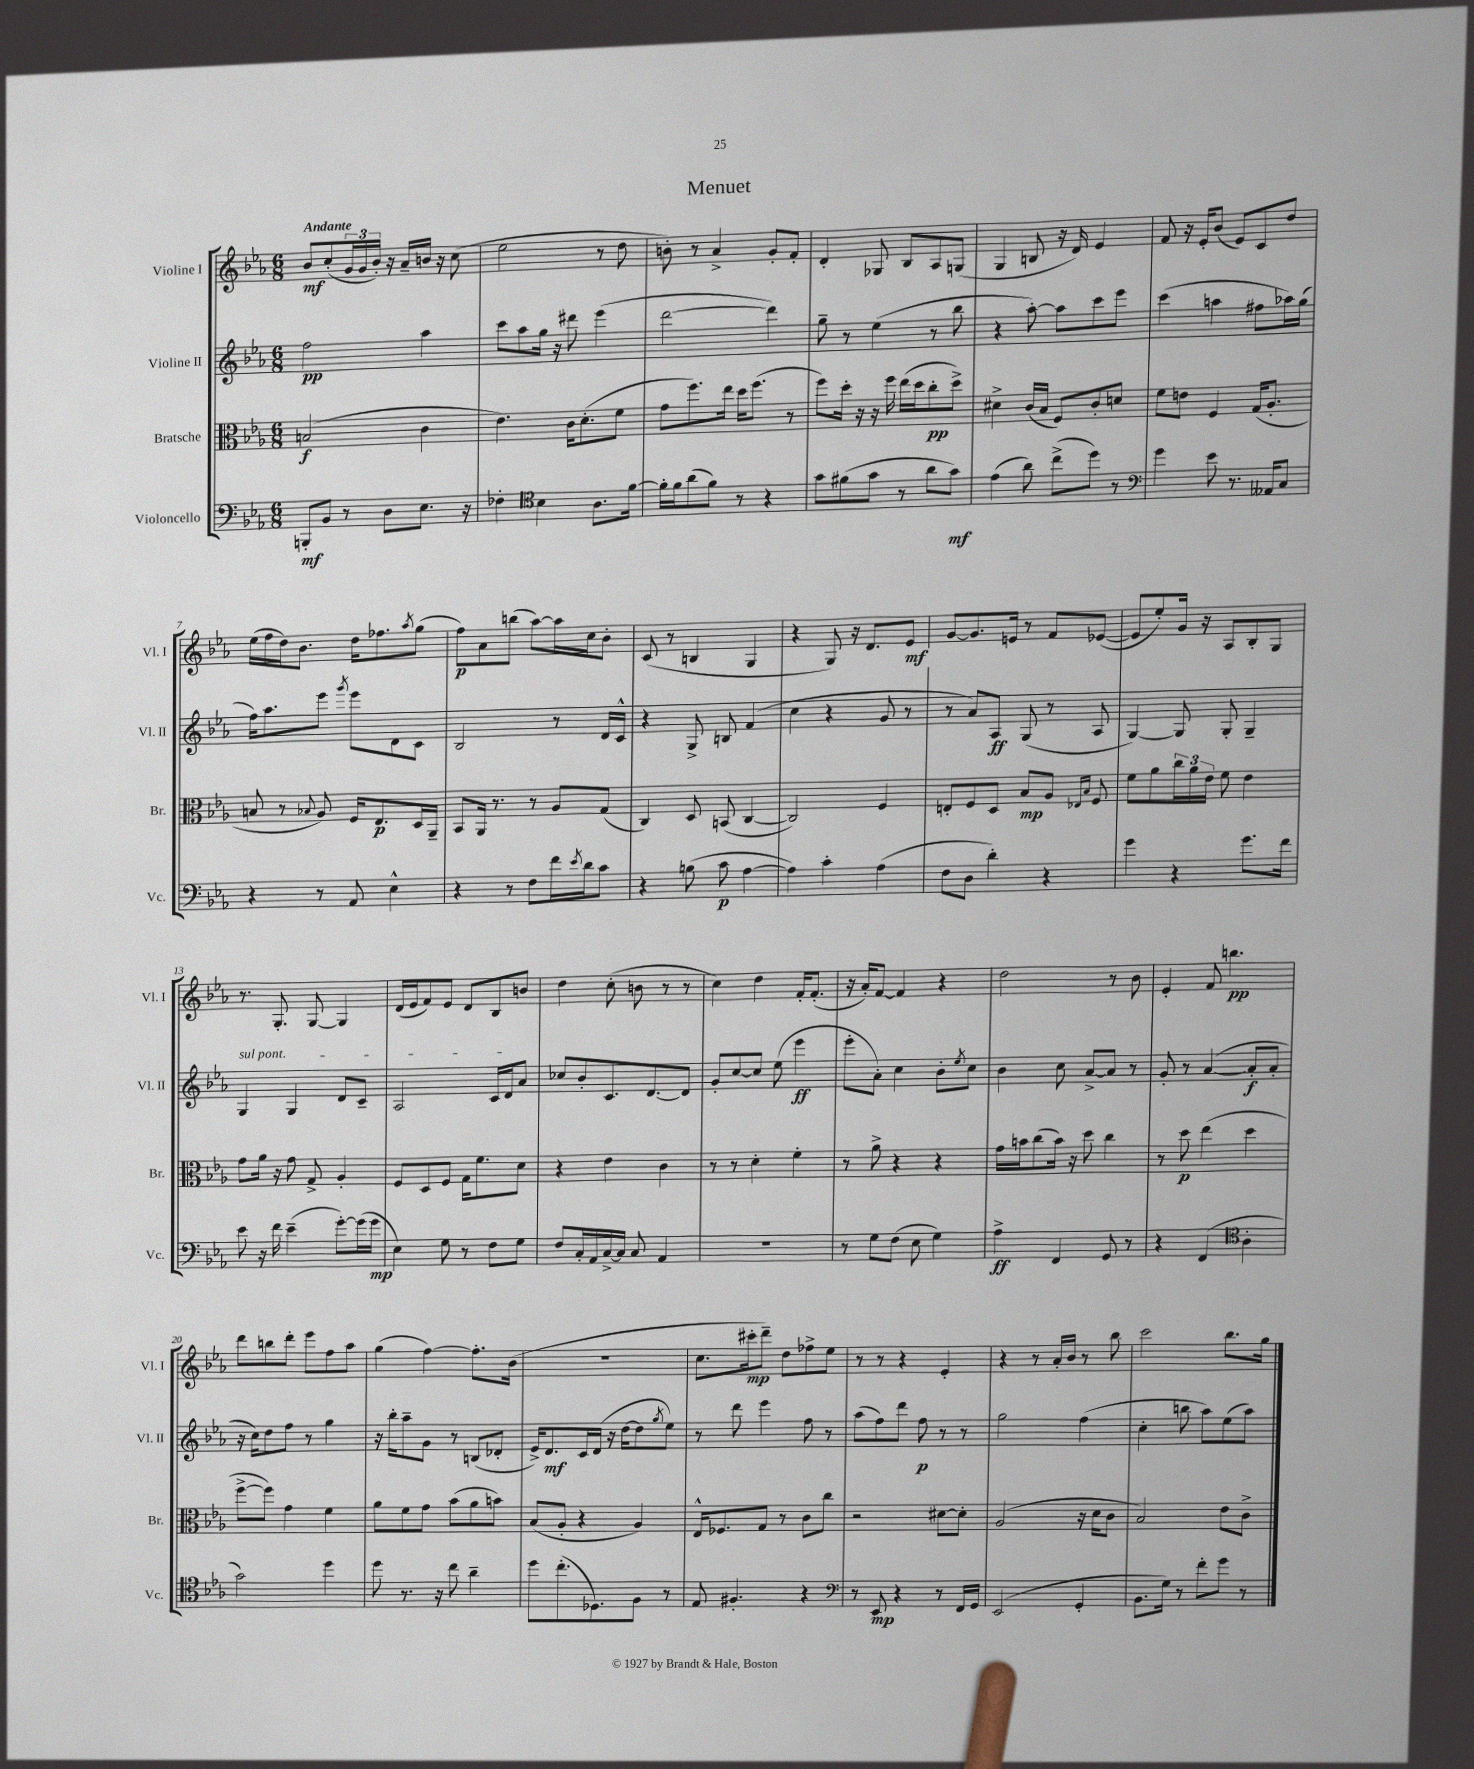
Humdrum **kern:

**kern	**dynam	**kern	**dynam	**kern	**dynam	**kern	**dynam
*part4	*part4	*part3	*part3	*part2	*part2	*part1	*part1
*staff4	*staff4	*staff3	*staff3	*staff2	*staff2	*staff1	*staff1
*I"Violoncello	*	*I"Bratsche	*	*I"Violine II	*	*I"Violine I	*
*I'Vc.	*	*I'Br.	*	*I'Vl. II	*	*I'Vl. I	*
*clefF4	*	*clefC3	*	*clefG2	*	*clefG2	*
*k[b-e-a-]	*	*k[b-e-a-]	*	*k[b-e-a-]	*	*k[b-e-a-]	*
*M6/8	*	*M6/8	*	*M6/8	*	*M6/8	*
=1	=1	=1	=1	=1	=1	=1	=1
!	!	!	!	!	!	!LO:TX:a:B:t=Andante	!
8BBBn'/L	mf	(2Bn/	f	2ff\	pp	8b-/L	mf
8BB-/J	.	.	.	.	.	(8cc'/	.
8r	.	.	.	.	.	24g/L	.
.	.	.	.	.	.	24g/	.
.	.	.	.	.	.	24b-'/JJ)	.
8D\L	.	.	.	.	.	16r	.
.	.	.	.	.	.	16a-~/LL	.
8.E-\J	.	4c\	.	4aa-\	.	16bn/JJ	.
.	.	.	.	.	.	16r	.
.	.	.	.	.	.	(8cc\	.
16r	.	.	.	.	.	.	.
=2	=2	=2	=2	=2	=2	=2	=2
4F-X'\	.	4.e-\)	.	8ccc\L	.	2ee-\	.
.	.	.	.	8aa-\	.	.	.
*clefC4	*	*	*	*	*	*	*
4B-\	.	.	.	16gg\Jk	.	.	.
.	.	.	.	16r	.	.	.
.	.	16c\KL	.	8ddd#X\	.	.	.
.	.	(8.d'\	.	.	.	.	.
8.A-\L	.	.	.	(4eee-\	.	8r	.
.	.	8f\J	.	.	.	8dd\	.
[16f\Jk	.	.	.	.	.	.	.
=3	=3	=3	=3	=3	=3	=3	=3
16f'\LL]	.	8g\L	.	[2ddd\	.	8bn'\)	.
16f\J	.	.	.	.	.	.	.
(8a-\	.	8.ff\)	.	.	.	8r	.
8f\J)	.	.	.	.	.	4a-^/	.
.	.	16ee-\Jk	.	.	.	.	.
8r	.	16dd\KL	.	.	.	.	.
.	.	(8.ff\J	.	.	.	.	.
4r	.	.	.	4ddd\])	.	8g'/L	.
.	.	8r	.	.	.	8f'/J	.
=4	=4	=4	=4	=4	=4	=4	=4
8g\L	.	8ff\L)	.	8gg~\	.	4d'/	.
(8f#X\	.	16dd'\Jk	.	8r	.	.	.
.	.	16r	.	.	.	.	.
8g\J	.	16r	.	(4ee-\	.	8G-X/	.
.	.	16ff\	.	.	.	.	.
8r	.	(16ee-\LL	.	.	.	8B-/L	.
.	.	16dd\J	.	.	.	.	.
8a-\L	.	8cc'\	pp	8r	.	8A-/	.
8g\J)	mf	8dd^\J)	.	8bb-\	.	(8Gn/J	.
=5	=5	=5	=5	=5	=5	=5	=5
(4e-\	.	4d#X^\	.	4r	.	4G/	.
8a-\)	.	(16c/LL	.	[8aa-'\)	.	8Bn/	.
.	.	16B-/JJ	.	.	.	.	.
(8cc^\L	.	8F/L)	.	8aa-\L]	.	16r	.
.	.	.	.	.	.	16d/)	.
8dd\J)	.	8c'/	.	8ccc\	.	4e-/	.
8r	.	8dn/J	.	8eee-\J	.	.	.
=6	=6	=6	=6	=6	=6	=6	=6
*clefF4	*	*	*	*	*	*	*
4g\	.	8f\L	.	(4ccc\	.	8f/	.
.	.	8en\J	.	.	.	16r	.
.	.	.	.	.	.	16e-'/KL	.
8e-\	.	4F/	.	4aan\	.	(8b-/J	.
8.r	.	.	.	.	.	8e-/L)	.
.	.	(16G/KL	.	8ff#X\L	.	8c/	.
16AA--X/KL	.	8.A-'/J	.	.	.	.	.
8C/J	.	.	.	16aa-X\L)	.	8dd/J	.
.	.	.	.	(16gg\JJ	.	.	.
!!LO:LB:g=z
=7	=7	=7	=7	=7	=7	=7	=7
4r	.	8Bn/	.	16ff\KL)	.	(16ee-\LL	.
.	.	.	.	8.aa-\	.	16ff\	.
.	.	8r	.	.	.	16dd\J)	.
.	.	.	.	.	.	8.b-\J	.
.	.	8qqB-X/	.	.	.	.	.
8r	.	8A-/)	.	8eee-\J	.	.	.
.	.	.	.	8qggg/	.	.	.
8AA-/	.	16F/KL	.	8eee-\L	.	16dd\KL	.
.	.	8.E-/	p	.	.	8.ff-X\	.
4E-^^\	.	.	.	8d\	.	.	.
.	.	.	.	.	.	8qaa-/	.
.	.	16D/L	.	8c\J	.	(8gg\J	.
.	.	16AA-~/JJ	.	.	.	.	.
=8	=8	=8	=8	=8	=8	=8	=8
4r	.	8BB-/L	.	2B-/	.	8ff\L)	p
.	.	16AA-/Jk	.	.	.	8a-\	.
.	.	8.r	.	.	.	.	.
8r	.	.	.	.	.	(8bbn\J	.
8F\L	.	8r	.	.	.	[8aa-\L)	.
16f\L	.	8A-/L	.	8r	.	16aa-\L]	.
8qe-/	.	.	.	.	.	.	.
16d\J	.	.	.	.	.	16cc\J	.
8c\J	.	(8G/J	.	16d/LL	.	8b-'\J	.
.	.	.	.	16c^^/JJ	.	.	.
=9	=9	=9	=9	=9	=9	=9	=9
4r	.	4C/)	.	4r	.	(8c/	.
.	.	.	.	.	.	8r	.
(8Bn\	.	8D/	.	8G^/	.	4Bn/	.
8c\	p	(8BBn/	.	8Bn/	.	.	.
[4A-\	.	[4C/	.	(4f/	.	4G/	.
=10	=10	=10	=10	=10	=10	=10	=10
4A-\])	.	2C/])	.	4cc\	.	4r	.
4c'\	.	.	.	4r	.	8G/)	.
.	.	.	.	.	.	16r	.
.	.	.	.	.	.	8.d/L	.
(4A-\	.	4F/	.	8g/	.	.	.
.	.	.	.	8r	.	8e-/J	mf
=11	=11	=11	=11	=11	=11	=11	=11
8F\L	.	8En'/L	.	8r	.	[8g/L	.
8D\J	.	8F/	.	8a-/L)	.	8.g/]	.
4d'\)	.	8D/J	.	8A-/J	ff	.	.
.	.	.	.	.	.	16en/Jk	.
.	.	8B-/L	mp	(8G/	.	8r	.
4r	.	8A-/J	.	8r	.	8f/L	.
.	.	16qqE-X/LL	.	.	.	.	.
.	.	16qqB-/JJ	.	.	.	.	.
.	.	8F/	.	8A-/	.	([8e-X/J	.
=12	=12	=12	=12	=12	=12	=12	=12
4g\	.	8f\L	.	[4G/)	.	8e-/L]	.
.	.	8a-\	.	.	.	8ee-'/)	.
4r	.	24cc\L	.	8G/]	.	16g/Jk	.
.	.	24a-\	.	.	.	.	.
.	.	.	.	.	.	16r	.
.	.	24e-\JJ	.	.	.	.	.
.	.	8f\	.	8G'/	.	8A-/L	.
8.g\L	.	4e-\	.	4G~/	.	8B-'/	.
.	.	.	.	.	.	8G/J	.
16f\Jk	.	.	.	.	.	.	.
!!LO:LB:g=z
=13	=13	=13	=13	=13	=13	=13	=13
!	!	!	!	!LO:TX:a:i:t=sul pont.	!	!	!
8e-\	.	8g\L	.	4G/	.	8.r	.
16r	.	16a-\Jk	.	.	.	.	.
16f\	.	16r	.	.	.	8.G'/	.
(4e-~\	.	8g\	.	4G/	.	.	.
.	.	8G^/	.	.	.	[8G/	.
[8g'\L)	.	4A-'/	.	8d/L	.	4G/]	.
(16g\L]	.	.	.	8c~/J	.	.	.
16g\JJ	mp	.	.	.	.	.	.
=14	=14	=14	=14	=14	=14	=14	=14
4E-\)	.	8F/L	.	2A-/	.	(16d/LL	.
.	.	.	.	.	.	16e-/J	.
.	.	8D/	.	.	.	8f/)	.
8G\	.	8F/J	.	.	.	8e-/J	.
8r	.	16G\KL	.	.	.	8d/L	.
.	.	8.f\	.	.	.	.	.
8F\L	.	.	.	16c/LL	.	8B-/	.
.	.	.	.	16d/J	.	.	.
8G\J	.	8d\J	.	8a-/J	.	8bn/J	.
=15	=15	=15	=15	=15	=15	=15	=15
8F/L	.	4r	.	8cc-X/L	.	4dd\	.
16C'/L	.	.	.	8b-'/	.	.	.
16AA-/	.	.	.	.	.	.	.
[16C^/	.	4e-\	.	8.c/	.	(8cc'\	.
16C/JJ]	.	.	.	.	.	.	.
8C/	.	.	.	.	.	8bn\	.
.	.	.	.	[8.d/	.	.	.
4AA-/	.	4c\	.	.	.	8r	.
.	.	.	.	8d/J]	.	8r	.
=16	=16	=16	=16	=16	=16	=16	=16
2.r	.	8r	.	8g'/L	.	4cc\)	.
.	.	8r	.	[8cc/	.	.	.
.	.	4d'\	.	8cc/J]	.	4dd\	.
.	.	.	.	(8ee-\	.	.	.
.	.	4f'\	.	4eee-\	ff	16f'/KL	.
.	.	.	.	.	.	(8.f'/J	.
=17	=17	=17	=17	=17	=17	=17	=17
8r	.	8r	.	8eee-'\L	.	16r	.
.	.	.	.	.	.	16a-'/KL)	.
8G\L	.	8a-^\	.	8a-'\J)	.	[8f/J	.
(8F\J	.	4r	.	4cc\	.	4f/]	.
8E-\	.	.	.	.	.	.	.
4G\)	.	4r	.	8b-'\L	.	4r	.
.	.	.	.	8qee-/	.	.	.
.	.	.	.	8cc\J	.	.	.
=18	=18	=18	=18	=18	=18	=18	=18
4A-^\	ff	16g\LL	.	4b-\	.	2dd\	.
.	.	16bn\J	.	.	.	.	.
.	.	(8cc\	.	.	.	.	.
4FF/	.	16b\Jk)	.	8cc\	.	.	.
.	.	16r	.	.	.	.	.
.	.	8dd\	.	[8a-^/L	.	.	.
8GG/	.	4cc\	.	8a-/J]	.	8r	.
8r	.	.	.	8r	.	8b-\	.
=19	=19	=19	=19	=19	=19	=19	=19
4r	.	8r	.	8g'/	.	4e-'/	.
.	.	8dd\	p	8r	.	.	.
(4FF/	.	(4ee-\	.	([4a-/	.	8f/	.
.	.	.	.	.	.	4.bbn\	pp
*clefC4	*	*	*	*	*	*	*
4A-'\	.	4dd\	.	8a-'/L]	f	.	.
.	.	.	.	8a-'/J	.	.	.
!!LO:LB:g=z
=20	=20	=20	=20	=20	=20	=20	=20
2g\)	.	[8ff^\L	.	16r	.	8ddd\L	.
.	.	.	.	16cc\KL)	.	.	.
.	.	8ff\J])	.	8dd\	.	8bbn\	.
.	.	4g\	.	8ff\J	.	8ddd'\J	.
.	.	.	.	8r	.	8eee-\L	.
4dd\	.	4f\	.	4gg\	.	8ff\	.
.	.	.	.	.	.	8aa-\J	.
=21	=21	=21	=21	=21	=21	=21	=21
8dd\	.	8a-\L	.	16r	.	(4gg\	.
.	.	.	.	16bb-'\KL	.	.	.
8.r	.	8f\	.	8aa-~\	.	.	.
.	.	8g\J	.	8g\J	.	[4ff\)	.
16r	.	.	.	.	.	.	.
8cc\	.	(8b-\L	.	8r	.	.	.
4a-~\	.	8a-\	.	(8Bn/L	.	8.ff'\L]	.
.	.	8bn\J)	.	8d-X'/J	.	.	.
.	.	.	.	.	.	(16b-\Jk	.
=22	=22	=22	=22	=22	=22	=22	=22
8dd\L	.	(8B-/L	.	16e-^/KL)	.	2.r	.
.	.	.	.	8.d/	mf	.	.
(8.cc'\	.	8A-'/J	.	.	.	.	.
.	.	4r	.	16c/L	.	.	.
8.D-X\)	.	.	.	(16d/JJ	.	.	.
.	.	.	.	16r	.	.	.
.	.	.	.	[16dd\KL	.	.	.
8F\J	.	4A-/)	.	8dd\]	.	.	.
.	.	.	.	8qgg/	.	.	.
8r	.	.	.	8ee-\J)	.	.	.
=23	=23	=23	=23	=23	=23	=23	=23
8E-/	.	16E-^^/KL	.	8r	.	8.cc\L	.
.	.	8.F-X/	.	.	.	.	.
4.F#X'/	.	.	.	8ddd\	.	.	.
.	.	.	.	.	.	16ccc#X'\k	mp
.	.	8G/J	.	4eee-\	.	8ddd~\J)	.
.	.	8r	.	.	.	8dd\L	.
4r	.	8c\L	.	8ff\	.	8ff-X^\	.
.	.	8cc\J	.	8r	.	8ee-\J	.
=24	=24	=24	=24	=24	=24	=24	=24
*clefF4	*	*	*	*	*	*	*
8r	.	2r	.	(8aa-\L	.	8r	.
8EE-/	mp	.	.	8ff\)	.	8r	.
4r	.	.	.	8ddd\J	.	4r	.
.	.	.	.	8ff\	p	.	.
8r	.	[8d#X\L	.	8r	.	4e-'/	.
16FF/LL	.	8d#'\J]	.	8r	.	.	.
16GG/JJ	.	.	.	.	.	.	.
=25	=25	=25	=25	=25	=25	=25	=25
(2EE-/	.	(2A-/	.	2gg\	.	4r	.
.	.	.	.	.	.	8r	.
.	.	.	.	.	.	16a-'/LL	.
.	.	.	.	.	.	16b-/JJ	.
4GG'/	.	16r	.	(4ff\	.	8r	.
.	.	16d\KL	.	.	.	.	.
.	.	8c\J	.	.	.	8bb-\	.
=26	=26	=26	=26	=26	=26	=26	=26
8.BB-\L	.	2B-/)	.	4cc'\	.	2ccc\	.
16G\Jk)	.	.	.	.	.	.	.
8r	.	.	.	8bbn\	.	.	.
8f'\L	.	.	.	8aa-\L)	.	.	.
8g\J	.	8e-\L	.	(8ee-\	.	8.bb-\L	.
8r	.	8c^\J	.	8aa-\J)	.	.	.
.	.	.	.	.	.	16gg\Jk	.
==	==	==	==	==	==	==	==
*-	*-	*-	*-	*-	*-	*-	*-
